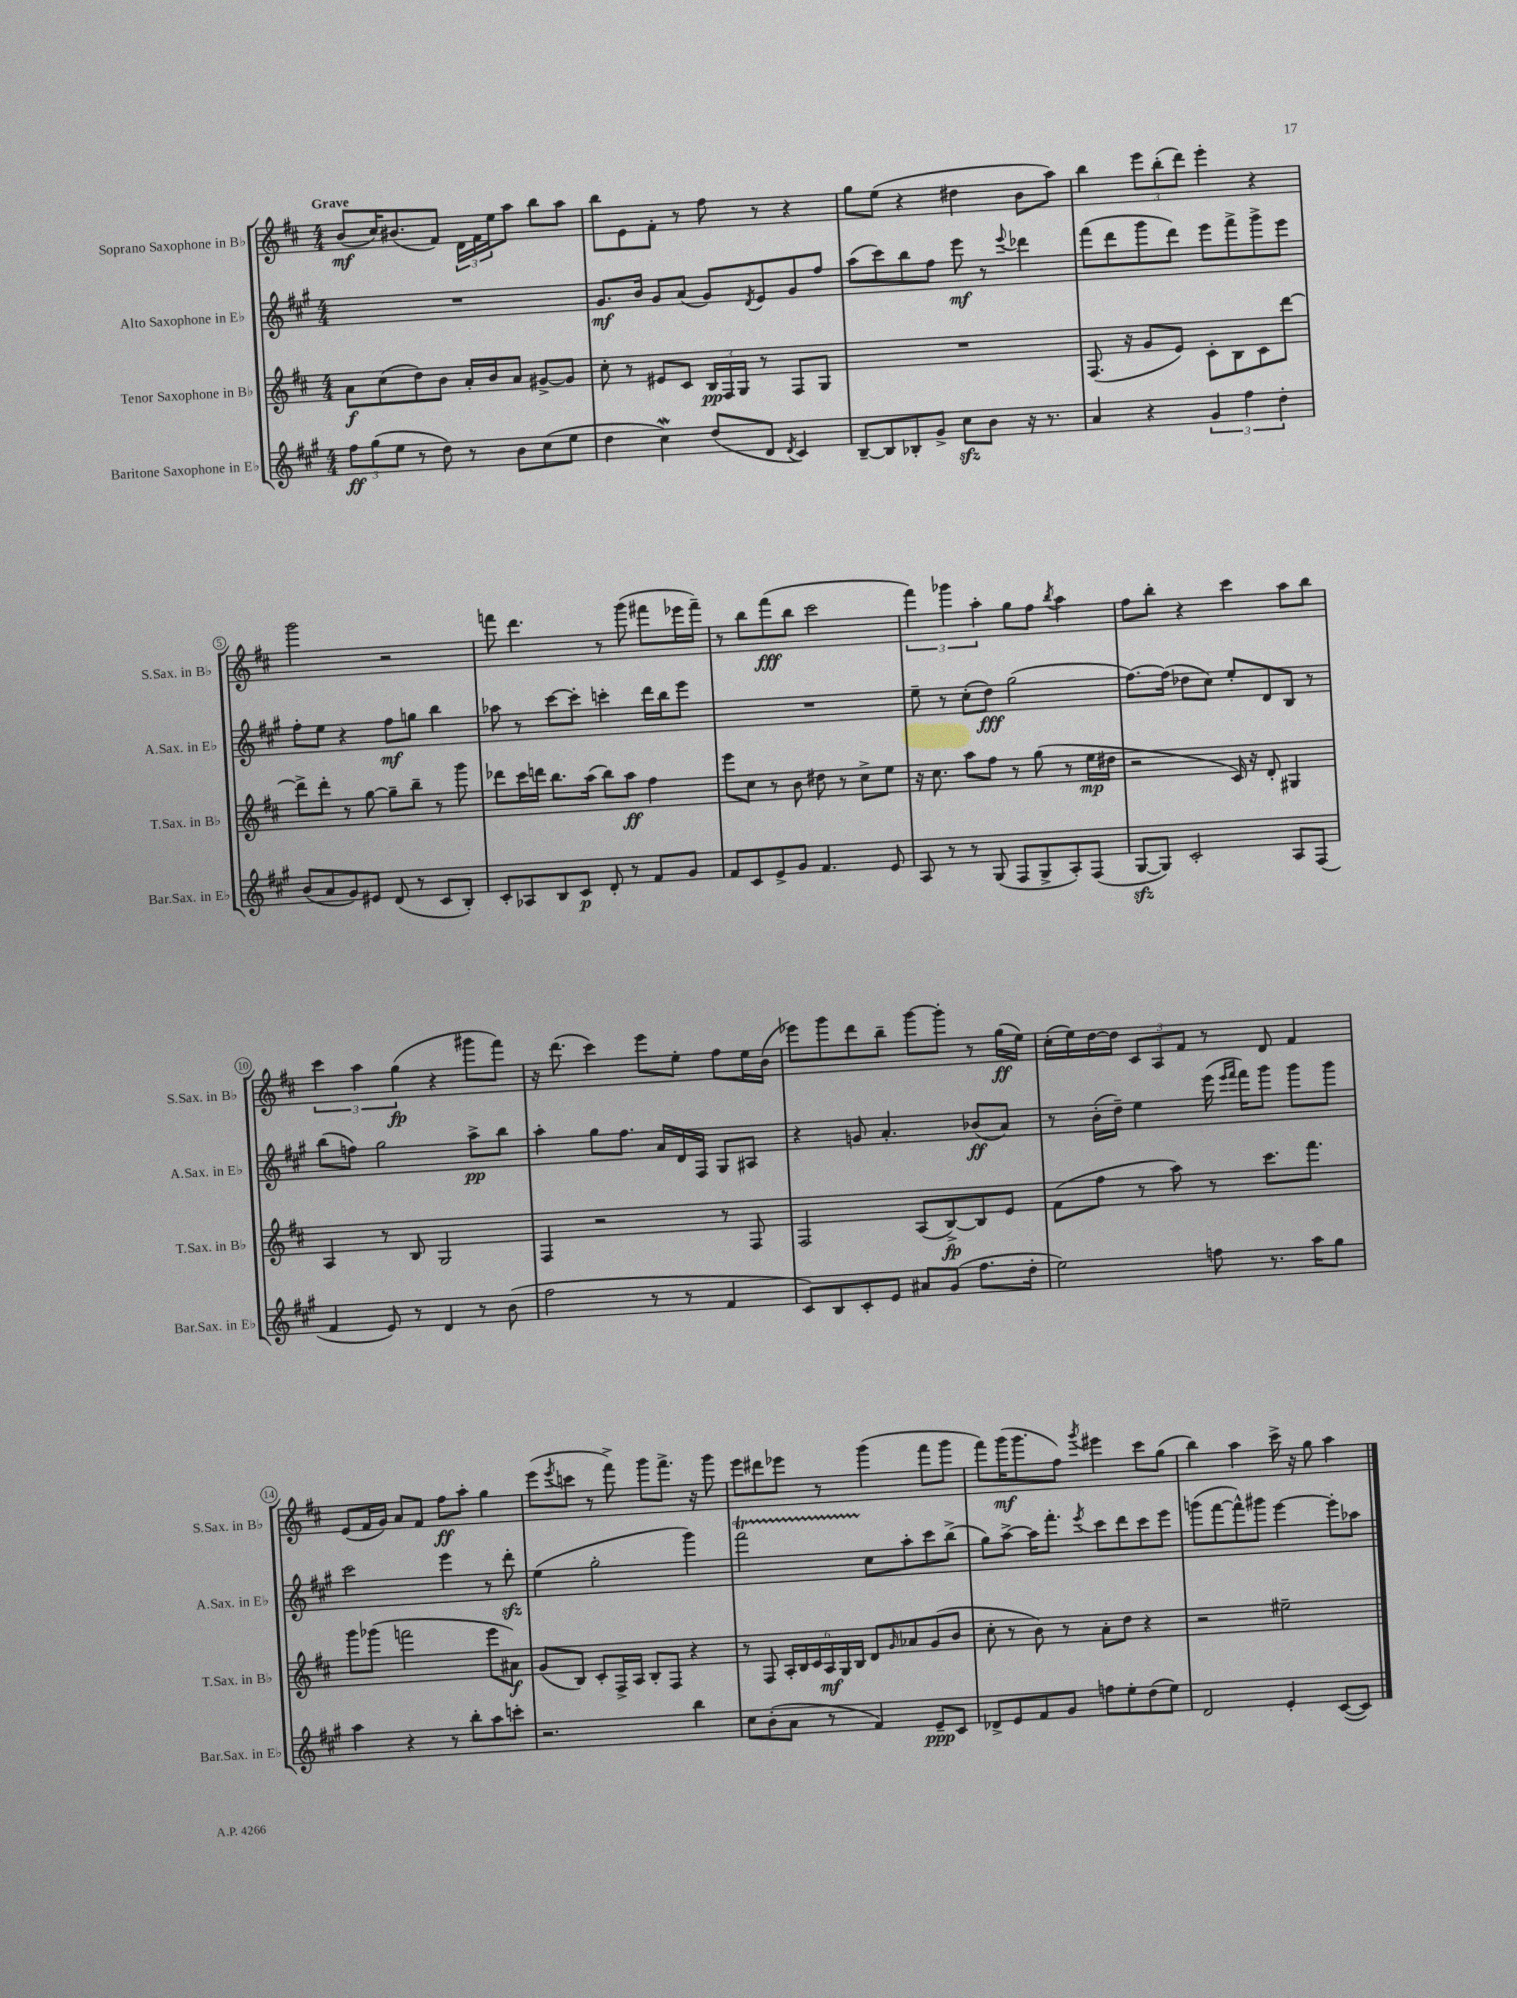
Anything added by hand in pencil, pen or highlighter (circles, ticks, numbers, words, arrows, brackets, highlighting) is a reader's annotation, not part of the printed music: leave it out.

**kern	**dynam	**kern	**dynam	**kern	**dynam	**kern	**dynam
*part4	*part4	*part3	*part3	*part2	*part2	*part1	*part1
*staff4	*staff4	*staff3	*staff3	*staff2	*staff2	*staff1	*staff1
*I"Baritone Saxophone in E♭	*	*I"Tenor Saxophone in B♭	*	*I"Alto Saxophone in E♭	*	*I"Soprano Saxophone in B♭	*
*I'Bar.Sax. in E♭	*	*I'T.Sax. in B♭	*	*I'A.Sax. in E♭	*	*I'S.Sax. in B♭	*
*clefG2	*	*clefG2	*	*clefG2	*	*clefG2	*
*k[f#c#g#]	*	*k[f#c#]	*	*k[f#c#g#]	*	*k[f#c#]	*
*M4/4	*	*M4/4	*	*M4/4	*	*M4/4	*
=1	=1	=1	=1	=1	=1	=1	=1
!	!	!	!	!	!	!LO:TX:a:B:t=Grave	!
12ff#\L	ff	8a\L	f	1r	.	(8b/L	mf
(12gg#\	.	.	.	.	.	.	.
.	.	(8cc#\	.	.	.	16cc#/K)	.
12ee\J	.	.	.	.	.	.	.
.	.	.	.	.	.	(8.b#X/	.
8r	.	8dd\)	.	.	.	.	.
8dd\)	.	8b\J	.	.	.	8f#/J)	.
8r	.	16a'/LL	.	.	.	24d\LL	.
.	.	.	.	.	.	24f#\	.
.	.	16b/J	.	.	.	.	.
.	.	.	.	.	.	24ee\J	.
8b\L	.	8a/J	.	.	.	8aa\J	.
(8cc#\	.	[8g#X^/L	.	.	.	8bb\L	.
8ee\J	.	8g#/J]	.	.	.	8aa\J	.
=2	=2	=2	=2	=2	=2	=2	=2
4dd\	.	8cc#'\	.	8.g#/L	mf	8bb\L	.
.	.	8r	.	.	.	8e\	.
.	.	.	.	16b/Jk	.	.	.
4cc#W\)	.	8e#X/L	.	8g#/L	.	8f#'\J	.
.	.	8c#/J	.	(8a/J	.	8r	.
(8dd/L	.	24B/LL	pp	8g#/L)	.	8ff#\	.
.	.	24F#/	.	.	.	.	.
.	.	24G/JJ	.	.	.	.	.
.	.	.	.	8qd/	.	.	.
8d/J	.	8r	.	8e/	.	8r	.
8qd/	.	.	.	.	.	.	.
4c#/)	.	8F#/L	.	8g#/	.	4r	.
.	.	8G/J	.	8ff#/J	.	.	.
=3	=3	=3	=3	=3	=3	=3	=3
[8B~/L	.	1r	.	(8aa\L	.	8gg\L	.
8B/]	.	.	.	8ccc#\)	.	(8ee\J	.
8B-X'/	.	.	.	8bb\	.	4r	.
8g#^/J	.	.	.	8ff#\J	.	.	.
8cc#zz\L	.	.	.	8eee\	mf	4dd#X\	.
8b\J	.	.	.	8r	.	.	.
.	.	.	.	8qqeee/	.	.	.
16r	.	.	.	4ddd-X\	.	8b\L	.
8.r	.	.	.	.	.	.	.
.	.	.	.	.	.	8aa\J)	.
=4	=4	=4	=4	=4	=4	=4	=4
4a/	.	(8.F#/	.	(8fff#\L	.	4bb\	.
.	.	.	.	8ddd\	.	.	.
.	.	16r	.	.	.	.	.
4r	.	8g/L	.	8ggg#\	.	12eee\L	.
.	.	.	.	.	.	(12bb'\	.
.	.	8e/J)	.	8ddd\J)	.	.	.
.	.	.	.	.	.	12ddd\J)	.
6g#/	.	8c#'\L	.	8eee\L	.	4eee'\	.
.	.	8B\	.	8fff#^\	.	.	.
6ff#\	.	.	.	.	.	.	.
.	.	8c#\	.	8ggg#^\	.	4r	.
6dd'\	.	.	.	.	.	.	.
.	.	[8ddd\J	.	8eee\J	.	.	.
!!LO:LB:g=z
=5	=5	=5	=5	=5	=5	=5	=5
(8b/L	.	8ddd^\L]	.	8ff#'\L	.	2ggg\	.
8a/	.	8ddd'\J	.	8ee\J	.	.	.
8g#/)	.	8r	.	4r	.	.	.
8e#X/J	.	[8gg\	.	.	.	.	.
(8d/	.	8gg~\L]	.	8ff#\L	mf	2r	.
8r	.	8bb~\J	.	8ggn\J	.	.	.
8c#/L	.	8r	.	4bb\	.	.	.
8B'/J)	.	8ggg\	.	.	.	.	.
=6	=6	=6	=6	=6	=6	=6	=6
8c#'/L	.	8ddd-X\L	.	8aa-X\	.	8fffn\	.
8A-X/	.	16ccc#\L	.	8r	.	4.ddd\	.
.	.	16dddn\JJ	.	.	.	.	.
8B/	.	8.bb\L	.	[8ccc#\L	.	.	.
8c#/J	p	.	.	8ccc#'\J]	.	.	.
.	.	(16aa\Jk	.	.	.	.	.
8d'/	.	8bb\L)	.	4cccn'\	.	8r	.
8r	.	8aa\J	ff	.	.	(8ggg\	.
8f#/L	.	4ff#\	.	16ddd\LL	.	8fff#X\L	.
.	.	.	.	16bb\J	.	.	.
8g#/J	.	.	.	8eee\J	.	16eee-X\L	.
.	.	.	.	.	.	16fff#~\JJ)	.
=7	=7	=7	=7	=7	=7	=7	=7
8f#/L	.	8eee\L	.	1r	.	8r	.
8c#/	.	8cc#\J	.	.	.	8bb\L	.
8e^/	.	8r	.	.	.	(8fff#\	fff
8g#/J	.	8b\	.	.	.	8bb\J	.
4.f#/	.	8dd#X\	.	.	.	2ccc#\	.
.	.	8r	.	.	.	.	.
.	.	8cc#^\L	.	.	.	.	.
8e/	.	8ee\J	.	.	.	.	.
=8	=8	=8	=8	=8	=8	=8	=8
8A/	.	16r	.	8ee~\	.	6fff#\)	.
.	.	8.cc#\	.	.	.	.	.
8r	.	.	.	8r	.	.	.
.	.	.	.	.	.	6ggg-X\	.
8r	.	8aa\L	.	(8cc#'\L	.	.	.
.	.	.	.	.	.	6aa'\	.
(8G#/	.	8ff#\J	.	8dd\J)	fff	.	.
8F#/L	.	8r	.	(2gg#\	.	8gg\L	.
8G#^/	.	(8gg\	.	.	.	8ff#\J	.
.	.	.	.	.	.	8qbb/	.
8A'/)	.	8r	.	.	.	4aa\	.
(8F#/J	.	16ee\LL	mp	.	.	.	.
.	.	16dd#X\JJ	.	.	.	.	.
=9	=9	=9	=9	=9	=9	=9	=9
[8G#zz/L	.	2r	.	[8.ff#\L)	.	8ff#\L	.
8G#/J])	.	.	.	.	.	8bb'\J	.
.	.	.	.	(16ff#\Jk]	.	.	.
2c#'/	.	.	.	8dd-X\L	.	4r	.
.	.	.	.	8cc#\J)	.	.	.
.	.	16c#/)	.	8ee'/L	.	4ccc#\	.
.	.	16r	.	.	.	.	.
.	.	8d'/	.	8d/	.	.	.
8A/L	.	4G#X/	.	8B/J	.	8aa\L	.
(8F#/J	.	.	.	8r	.	8bb\J	.
!!LO:LB:g=z
=10	=10	=10	=10	=10	=10	=10	=10
4f#/	.	4A/	.	(8bb\L	.	6ccc#\	.
.	.	.	.	8ffn\J)	.	.	.
.	.	.	.	.	.	6aa\	.
8e/)	.	8r	.	2gg#\	.	.	.
.	.	.	.	.	.	(6gg\	fp
8r	.	8B/	.	.	.	.	.
4d/	.	2G/	.	.	.	4r	.
8r	.	.	.	8aa^\L	pp	8ggg#X\L	.
(8b\	.	.	.	8bb\J	.	8fff#\J)	.
=11	=11	=11	=11	=11	=11	=11	=11
2ff#\	.	4F#/	.	4aa'\	.	16r	.
.	.	.	.	.	.	(8.ddd\	.
.	.	2r	.	8gg#\L	.	4ccc#\)	.
.	.	.	.	8.ff#\J	.	.	.
8r	.	.	.	.	.	8eee\L	.
.	.	.	.	16a/LL	.	.	.
8r	.	.	.	16d/	.	8ee'\J	.
.	.	.	.	16F#/JJ	.	.	.
4f#/	.	8r	.	8G#/L	.	8ff#\L	.
.	.	8F#/	.	8A#X/J	.	16ee\L	.
.	.	.	.	.	.	(16b\JJ	.
=12	=12	=12	=12	=12	=12	=12	=12
8c#/L)	.	2F#/	.	4r	.	8eee-X\L)	.
8B/	.	.	.	.	.	8ggg\	.
8c#'/	.	.	.	8gn/	.	8ddd\	.
8e/J	.	.	.	4.a'/	.	8bb~\J	.
8a#X/L	.	(8A/L	.	.	.	[8ggg\L	.
(8g#/J	.	[8B^/)	fp	.	.	8ggg'\J]	.
8.ff#\L	.	8B/]	.	(8b-X/L	ff	8r	.
.	.	8e/J	.	8a/J)	.	(16gg\LL	ff
16dd'\Jk	.	.	.	.	.	16ee\JJ)	.
=13	=13	=13	=13	=13	=13	=13	=13
2ee\)	.	(8f#\L	.	8r	.	(16cc#'\LL	.
.	.	.	.	.	.	16ee\)	.
.	.	8ff#\J	.	(16b'\LL	.	[16dd\	.
.	.	.	.	16dd~\JJ)	.	16dd\JJ]	.
.	.	8r	.	4ee\	.	12c#/L	.
.	.	.	.	.	.	12A/	.
.	.	8aa\)	.	.	.	.	.
.	.	.	.	.	.	12f#/J	.
8ffn\	.	8r	.	(16eee\	.	8r	.
.	.	.	.	16qqeee/LL	.	.	.
.	.	.	.	16qqfff#/JJ	.	.	.
.	.	.	.	16fff#\KL)	.	.	.
8.r	.	8.ccc#\L	.	8ggg#\J	.	8d/	.
.	.	.	.	8ggg#\L	.	4f#/	.
16aa\KL	.	8.fff#\J	.	.	.	.	.
8gg#\J	.	.	.	8ggg#\J	.	.	.
!!LO:LB:g=z
=14	=14	=14	=14	=14	=14	=14	=14
4aa\	.	8ggg\L	.	2ccc#\	.	(8e/L	.
.	.	(8ggg-X\J	.	.	.	16f#/L	.
.	.	.	.	.	.	16g/JJ)	.
4r	.	2fffn\	.	.	.	8a/L	.
.	.	.	.	.	.	8f#/J	.
8r	.	.	.	4eee\	.	8ff#\L	ff
8bb'\L	.	.	.	.	.	8aa'\J	.
8aa\	.	8eee\L	.	8r	.	4gg\	.
8cccn'\J	.	8a#X\J)	f	8dddzz'\	.	.	.
=15	=15	=15	=15	=15	=15	=15	=15
2.r	.	(8g/L	.	(4ee\	.	(8eee\L	.
.	.	.	.	.	.	8qeee/	.
.	.	8B/J)	.	.	.	8cccn\J	.
.	.	8c#'/L	.	2gg#'\	.	8r	.
.	.	16F#^/L	.	.	.	8fff#^\)	.
.	.	16A/JJ	.	.	.	.	.
.	.	8B'/L	.	.	.	8ggg\L	.
.	.	8F#/J	.	.	.	8.fff#^\J	.
4bb\	.	4r	.	4ggg#\)	.	.	.
.	.	.	.	.	.	16r	.
.	.	.	.	.	.	8ggg\	.
=16	=16	=16	=16	=16	=16	=16	=16
8cc#\L	.	8r	.	2fff#T\	.	8eee\L	.
(8b'\	.	8F#/	.	.	.	8ddd#X\	.
8a\J	.	24A'/LL	.	.	.	8eee-X\J	.
.	.	24B/	.	.	.	.	.
.	.	24c#/	.	.	.	.	.
8r	.	24A/	mf	.	.	8r	.
.	.	24G/	.	.	.	.	.
.	.	24B/JJ	.	.	.	.	.
4f#/)	.	8d/L	.	8cc#\L	.	(4ggg\	.
.	.	16qqg/	.	.	.	.	.
.	.	8a-X/	.	8aa'\	.	.	.
8e~/L	ppp	(8g/	.	8ccc#\	.	8fff#\L	.
8c#/J	.	8b/J	.	(8bb^\J	.	8ggg\J	.
=17	=17	=17	=17	=17	=17	=17	=17
8d-X^/L	.	8cc#'\	.	8gg#\L)	.	8fff#\L)	.
8e/	.	8r	.	[8aa^\J	.	(16ggg\K	mf
.	.	.	.	.	.	8.ggg\	.
8f#/	.	8b\)	.	16aa\KL]	.	.	.
.	.	.	.	8.fff#'\J	.	.	.
8g#/J	.	8r	.	.	.	8ff#\J)	.
.	.	.	.	8qeee/	.	8qggg/	.
8ffn\L	.	8a'\L	.	8ccc#\L	.	4eee#X\	.
8ee'\	.	8dd\J	.	8ddd\	.	.	.
(8dd\	.	4r	.	8ccc#\	.	8ccc#\L	.
8ee\J)	.	.	.	8eee\J	.	(8gg\J	.
=18	=18	=18	=18	=18	=18	=18	=18
2d/	.	2r	.	(8gggn\L	.	4bb\)	.
.	.	.	.	[8fff#\	.	.	.
.	.	.	.	8fff#^^\])	.	4aa\	.
.	.	.	.	8ggg#X\J	.	.	.
4e'/	.	2ee#X~\	.	[4eee\	.	16ccc#^\	.
.	.	.	.	.	.	16r	.
.	.	.	.	.	.	8gg\	.
([8c#/L	.	.	.	8eee'\L]	.	4aa\	.
8c#/J])	.	.	.	8aa-X\J	.	.	.
==	==	==	==	==	==	==	==
*-	*-	*-	*-	*-	*-	*-	*-
